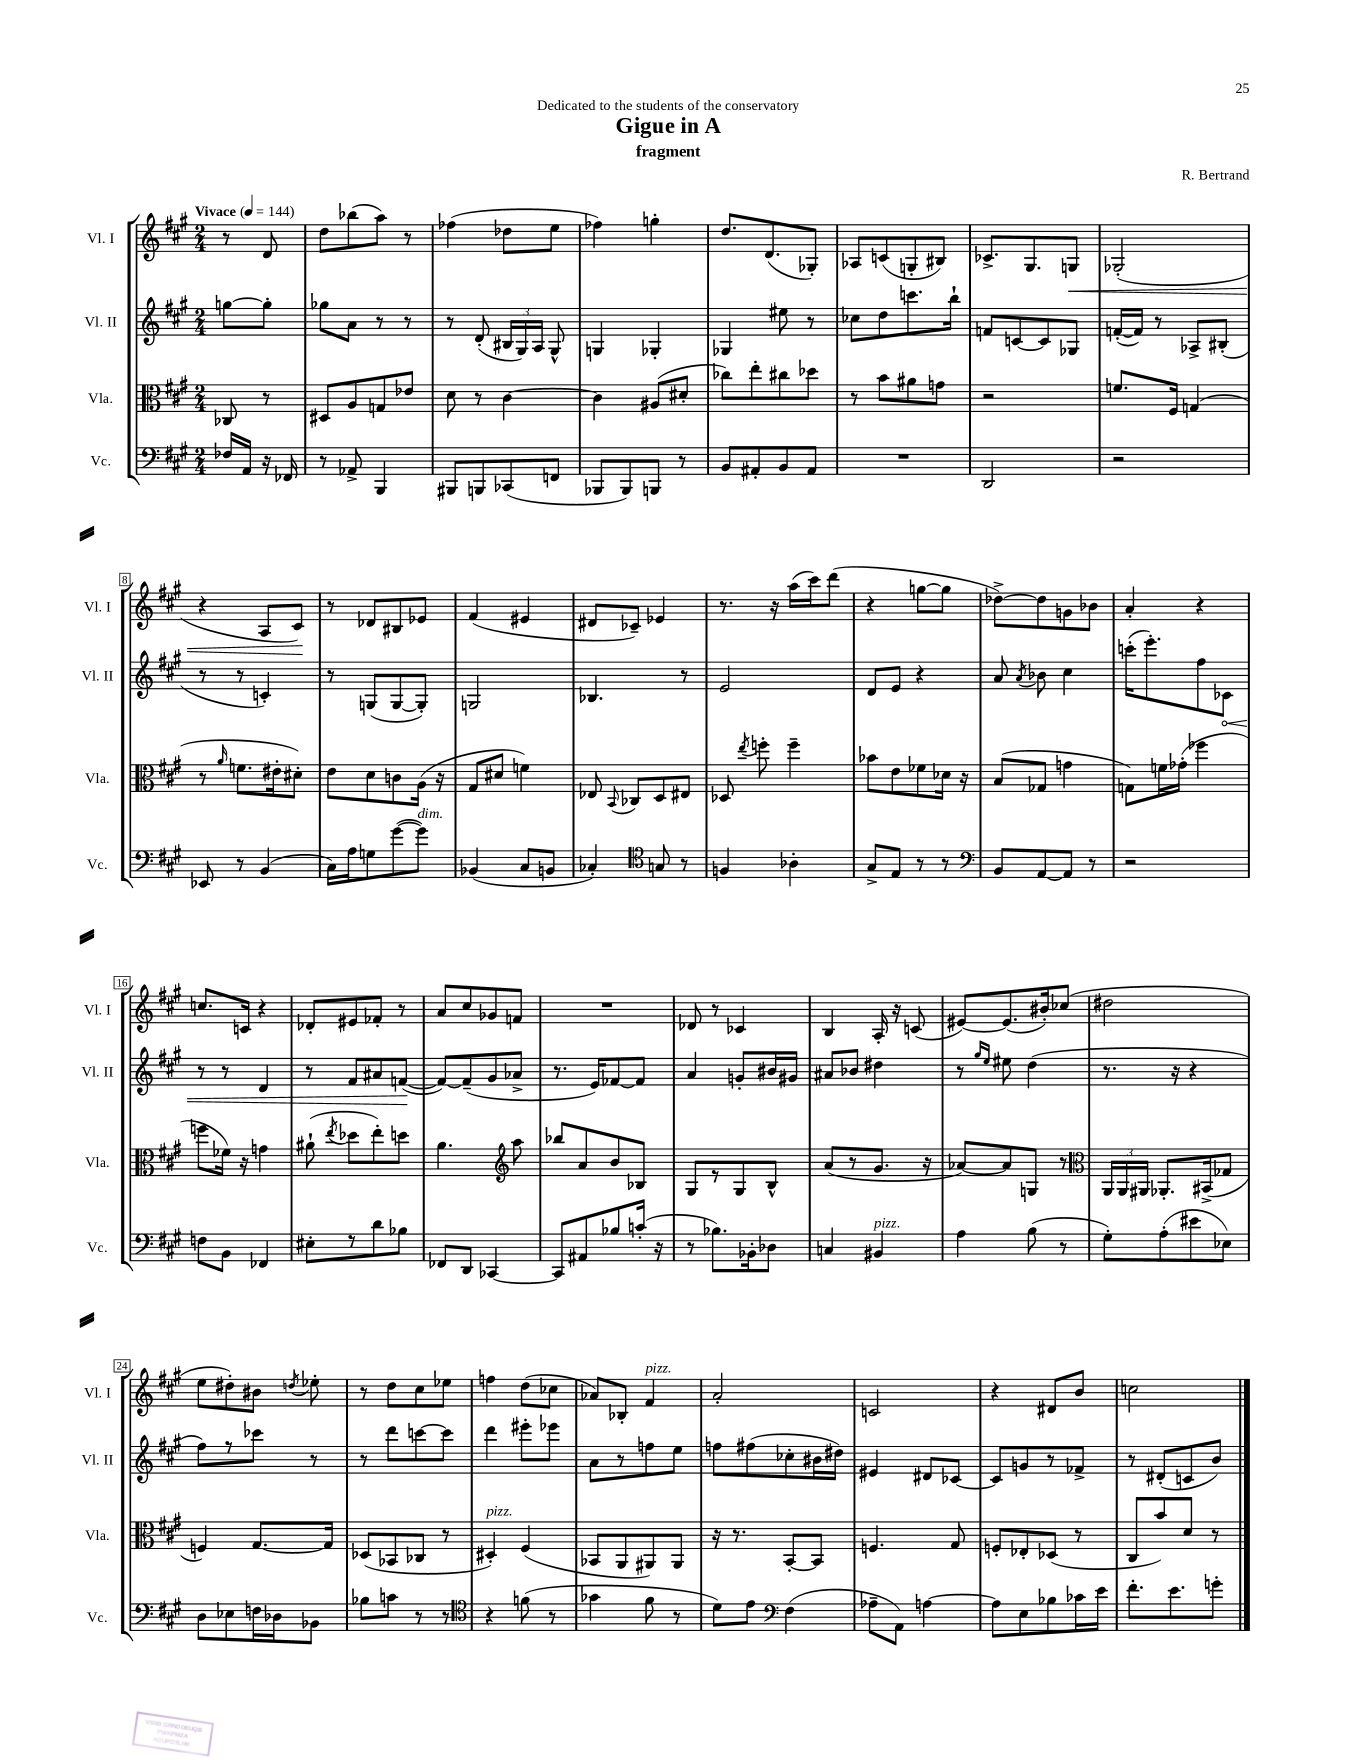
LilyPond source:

\header { title = "Gigue in A" composer = "R. Bertrand" subtitle = "fragment" dedication = "Dedicated to the students of the conservatory" }
<<
\new StaffGroup <<
\new Staff = "s0" \with { instrumentName = "Vl. I" shortInstrumentName = "Vl. I" } {
    \clef treble \key a \major \numericTimeSignature \time 2/4 \partial 4 \tempo "Vivace" 4 = 144
    \autoBeamOff r8 d'8 |
    d''8[ bes''8( a''8]) r8 |
    fes''4( des''8[ e''8] |
    fes''4) g''4-. |
    d''8.[ d'8.( ges8]-.) |
    aes8[ c'8( g8-. bis8]) |
    ces'8.[-> gis8. g8]\< |
    ges2-.( |
    r4 a8[ cis'8]\!) |
    r8 des'8[ bis8 ees'8] |
    fis'4( eis'4 |
    dis'8[ ces'8]--) ees'4 |
    r8. r16 a''16[( cis'''16) d'''8]( |
    r4 g''8[~ g''8] |
    des''8[~->) des''8 g'8 bes'8] |
    a'4-. r4 |
    c''8.[ c'16] r4 |
    des'8[-. eis'8 fes'8]-. r8 |
    a'8[ cis''8 ges'8 f'8] |
    R2 |
    des'8 r8 ces'4 |
    b4 a16-. r16 c'8( |
    eis'8[~) eis'8.( bis'16-.) ces''8]( |
    dis''2 |
    e''8[ dis''8-.) bis'8] \acciaccatura { d''8 } ees''8-. |
    r8 d''8[ cis''8 ees''8] |
    f''4 d''8[( ces''8] |
    aes'8[) bes8]-. fis'4^\markup { \italic "pizz." } |
    a'2-. |
    c'2 |
    r4 dis'8[ b'8] |
    c''2 \bar "|." |
}
\new Staff = "s1" \with { instrumentName = "Vl. II" shortInstrumentName = "Vl. II" } {
    \clef treble \key a \major \numericTimeSignature \time 2/4 \partial 4
    \autoBeamOff g''8[~ g''8]-. |
    ges''8[ a'8] r8 r8 |
    r8 d'8-.( \tuplet 3/2 { bis16[ gis16) a16] } gis8-^ |
    g4 ges4-. |
    ges4 eis''8 r8 |
    ces''8[ d''8 c'''8. b''16]-! |
    f'8[ c'8~ c'8 ges8] |
    f'16[~-.( f'16]) r8 aes8[-> bis8]-.( |
    r8 r8 c'4-.) |
    r8 g8[( g8~ g8]-.) |
    g2 |
    bes4. r8 |
    e'2 |
    d'8[ e'8] r4 |
    a'8 \acciaccatura { a'8 } bes'8 cis''4 |
    c'''16[-.( e'''8.-.) fis''8 \once \override Hairpin.circled-tip = ##t ces'8]\< |
    r8 r8 d'4 |
    r8 fis'8[ ais'8 f'8]~\!( |
    f'8[~) f'8--( gis'8 aes'8]-> |
    r8. e'16[) fes'8~ fes'8] |
    a'4 g'8[-. bis'16 gis'16] |
    ais'8[ bes'8] dis''4 |
    r8 \grace { gis''16[ e''16] } eis''8 d''4( |
    r8. r16 r4 |
    fis''8[) r8 ces'''8] r8 |
    r8 d'''8[ c'''8~ c'''8] |
    d'''4 eis'''8[-. ees'''8] |
    a'8[ r8 f''8 e''8] |
    f''8[ fis''8( ces''8-. bis'16 dis''16]) |
    eis'4 dis'8[ ces'8]~ |
    ces'8[ g'8 r8 fes'8]-> |
    r8 dis'8[-.( c'8 b'8]) \bar "|." |
}
\new Staff = "s2" \with { instrumentName = "Vla." shortInstrumentName = "Vla." } {
    \clef alto \key a \major \numericTimeSignature \time 2/4 \partial 4
    \autoBeamOff ces8 r8 |
    dis8[ a8 g8 ees'8] |
    d'8 r8 cis'4~ |
    cis'4 ais8[( dis'8]-. |
    ces''8[) e''8-. cis''8 des''8] |
    r8 b'8[ ais'8 g'8] |
    r2 |
    f'8.[ fis16] g4( |
    r8 \grace { a'16 } f'8.[ eis'16-. dis'8]-.) |
    e'8[ d'8 c'8 a16]( r16 |
    gis8[ dis'8] f'4) |
    ees8 \appoggiatura { b,8 } ces8[ d8 eis8] |
    des8 \acciaccatura { e''8 } f''8-. f''4-- |
    bes'8[ e'8 fes'8 des'16] r16 |
    b8[( ges8] g'4 |
    g8[) f'16 ges'16]-.( fes''4 |
    f''8[ fes'16]) r16 g'4 |
    ais'8-!( \acciaccatura { e''8 } des''8[ e''8-.) d''8] |
    a'4. \clef treble a''8 |
    bes''8[ a'8 b'8 bes8] |
    gis8[ r8 gis8 b8]-^ |
    a'8[( r8 gis'8.] r16 |
    aes'8[~) aes'8 g8] r8 |
    \clef alto \tuplet 3/2 { a,16[ a,16 ais,16] } aes,8.[-. bis,16->( ges8] |
    f4) gis8.[~ gis16] |
    des8[( bes,8 ces8] r8 |
    dis4-.^\markup { \italic "pizz." }) fis4( |
    bes,8[ a,8 ais,8) ais,8] |
    r16 r8. b,8[~-. b,8] |
    f4. gis8 |
    f8[-. ees8-. des8]( r8 |
    cis8[ b'8) d'8] r8 \bar "|." |
}
\new Staff = "s3" \with { instrumentName = "Vc." shortInstrumentName = "Vc." } {
    \clef bass \key a \major \numericTimeSignature \time 2/4 \partial 4
    \autoBeamOff fes16[ a,16] r16 fes,16 |
    r8 aes,8-> b,,4 |
    bis,,8[ b,,8 ces,8( f,8] |
    bes,,8[ bes,,8) b,,8] r8 |
    b,8[ ais,8-. b,8 ais,8] |
    R2 |
    d,2 |
    r2 |
    ees,8 r8 b,4( |
    cis16[) a16 g8 gis'8~( gis'8]^\markup { \italic "dim." }) |
    bes,4( cis8[ b,8] |
    ces4-.) \clef tenor g8 r8 |
    f4 aes4-. |
    gis8[-> e8] r8 r8 |
    \clef bass b,8[ a,8~ a,8] r8 |
    r2 |
    f8[ b,8] fes,4 |
    eis8[-. r8 d'8 bes8] |
    fes,8[ d,8] ces,4~ |
    ces,8[ ais,8 bes8 c'16]-.( r16 |
    r8 bes8.[) bes,16-. des8] |
    c4 bis,4^\markup { \italic "pizz." } |
    a4 b8( r8 |
    gis8[-.) a8-.( eis'8 ees8]) |
    d8[ ees8 f16 des16 bes,8] |
    bes8[ c'8] r8 r8 |
    \clef tenor r4 f'8( r8 |
    ges'4 fis'8 r8 |
    d'8[) e'8] \clef bass fis4( |
    aes8[-- a,8]) a4~ |
    a8[ e8 bes8 ces'16 e'16] |
    fis'8.[-. e'8. g'8]-. \bar "|." |
}
>>
>>
\layout { \context { \Score \override BarNumber.stencil = #(make-stencil-boxer 0.1 0.3 ly:text-interface::print) } }
